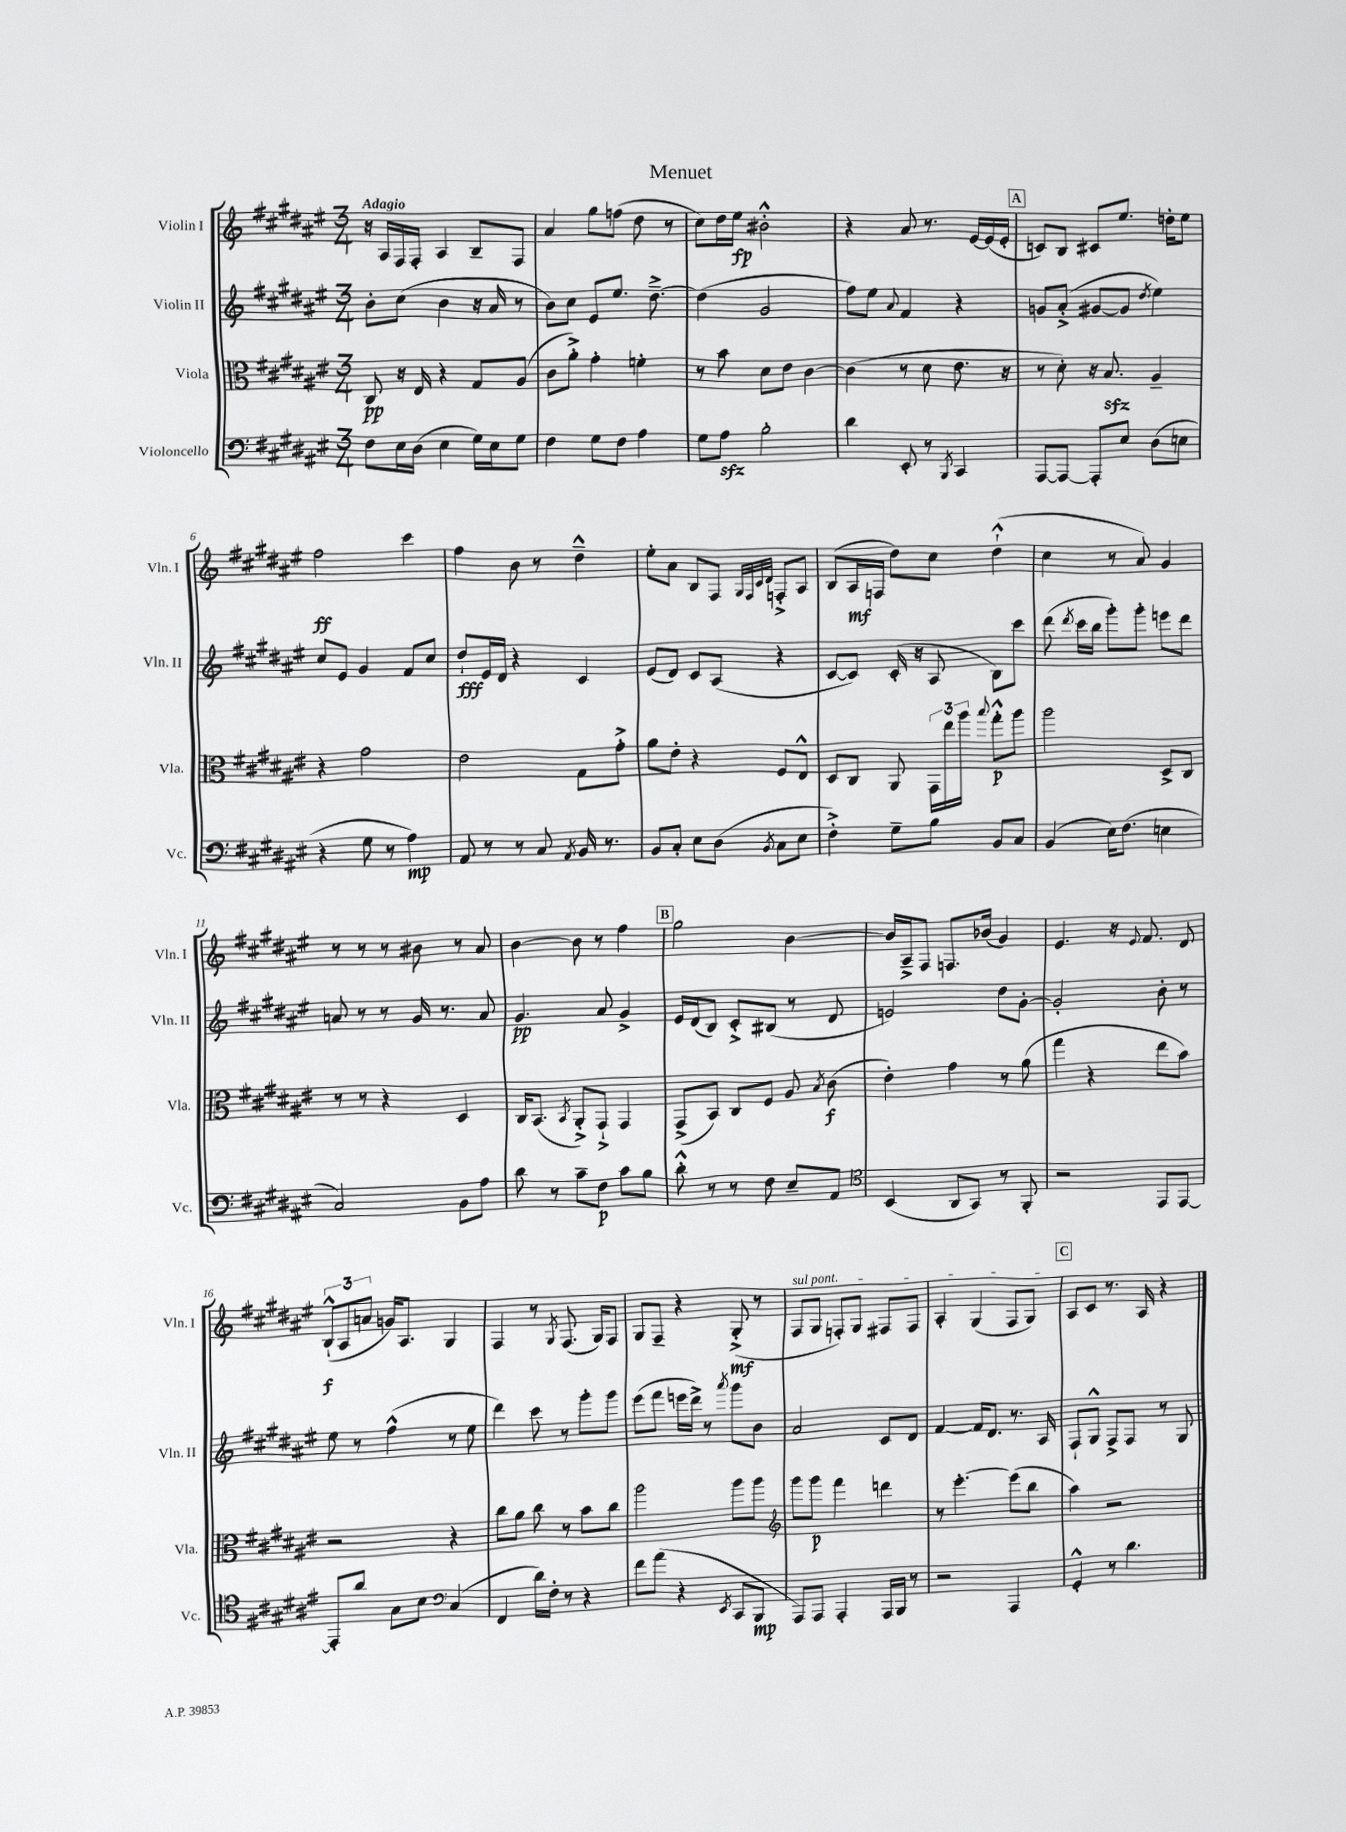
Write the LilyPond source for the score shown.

\header { title = "Menuet" }
<<
\new StaffGroup <<
\new Staff = "s0" \with { instrumentName = "Violin I" shortInstrumentName = "Vln. I" } {
    \clef treble \key fis \major \numericTimeSignature \time 3/4 \tempo "Adagio"
    \autoBeamOff r16 ais16[ fis16 fis16]-. ais4 b8[-- fis8] |
    ais'4 gis''8[ f''8]( dis''8 r8 |
    cis''8[) dis''16 eis''16]\fp bis'2-.-^ |
    r4 ais'8 r8. eis'16[~ eis'16( eis'16]-. |
    \mark \markup { \box "A" } c'8[) b8] cis'8[ eis''8.] d''16[-. eis''8] |
    fis''2\ff cis'''4 |
    fis''4 b'8 r8 dis''4---^ |
    eis''8[-. ais'8] b8[ fis8] \grace { gis32[ fis32 cis'32 dis'32] } f8[-.-> ais8] |
    b8[( ais16\mf f16] dis''8[) cis''8] dis''4-!-^( |
    cis''4 r8 ais'8) gis'4 |
    r8 r8 r8 bis'8 r8 ais'8 |
    b'4~ b'8 r8 fis''4 |
    \mark \markup { \box "B" } gis''2 b'4~ |
    b'16[ ais16---> fis8] f8.[ bes'16]( gis'4) |
    eis'4. r16 \appoggiatura { eis'8 } fis'8. dis'8 |
    \tuplet 3/2 { b8[-!-^\f( ais8 a'8] } g'16[) ais8.] gis4 |
    fis4 r8 \acciaccatura { gis8 } fis8.( gis16[) fis8] |
    gis8[ fis8]-- r4 gis8-.->\mf( r8 |
    \once \override TextSpanner.bound-details.left.text = \markup { \italic "sul pont." } fis8[\startTextSpan gis8] f8[-.) gis8] fis8[ fis8] |
    ais4-. gis4( fis8[ gis8]\stopTextSpan) |
    \mark \markup { \box "C" } ais8[ cis'8] r8. ais16 r4 \bar "|." |
}
\new Staff = "s1" \with { instrumentName = "Violin II" shortInstrumentName = "Vln. II" } {
    \clef treble \key fis \major \numericTimeSignature \time 3/4
    \autoBeamOff b'8[-. cis''8]( b'4 r16 ais'16 r8 |
    b'8[) cis''8] eis'8[ eis''8.] dis''8.~---> |
    dis''4( gis'2 |
    fis''8[) eis''8] \appoggiatura { ais'8 } fis'4 r4 |
    \mark \markup { \box "A" } g'8[ ais'8]-.->( gis'8[~ gis'8] \acciaccatura { dis''8 } eis''4) |
    cis''8[ eis'8] gis'4 fis'8[ cis''8] |
    dis''8[-!\fff eis'16 dis'16] r4 cis'4 |
    eis'8[( dis'8]) cis'8[ ais8]( r4 |
    cis'8[~ cis'8]) cis'16-.( r16 ais8 b8[) cis'''8] |
    dis'''8( \acciaccatura { dis'''8 } cis'''16[ b''16] gis'''8[-.) gis'''8]-. e'''8[ dis'''8] |
    a'8 r8 r8 gis'16 r8. a'8 |
    gis'4.\pp ais'8 gis'4-> |
    \mark \markup { \box "B" } eis'16[ dis'16( b8]) cis'8[-.-> bis8]( r8 dis'8 |
    e'2) dis''8[ gis'8]~-. |
    gis'2-. b'8-. r8 |
    eis''8 r8 fis''4-^( r8 eis''8 |
    dis'''4) cis'''8 r8 gis'''8[-. gis'''8] |
    eis'''8[( fis'''8] e'''16[ dis'''16]->) r8 \acciaccatura { ais'''8 } gis'''8[ b'8] |
    ais'2 cis'8[ dis'8] |
    fis'4~ fis'16[ dis'8.] r8. ais16 |
    \mark \markup { \box "C" } fis8[-! gis8]-^ fis8[-> fis8] r8 gis8 \bar "|." |
}
\new Staff = "s2" \with { instrumentName = "Viola" shortInstrumentName = "Vla." } {
    \clef alto \key fis \major \numericTimeSignature \time 3/4
    \autoBeamOff cis8\pp r16 eis16 r4 gis8[ ais8]( |
    cis'8[ ais'8]-.->) gis'4-. f'4-. |
    r8 b'8 dis'8[ eis'8] cis'4~ |
    cis'4( r8 dis'8 eis'8. r16 |
    \mark \markup { \box "A" } r8 dis'8-.) r16 b8.\sfz ais4-- |
    r4 gis'2 |
    eis'2 gis8[ gis'8]-.-> |
    ais'8[ eis'8]-. r4 fis8[ eis8]-^ |
    dis8[ cis8] ais,8 \tuplet 3/2 { gis,16[ eis''16 ais''16] } \appoggiatura { b''8 } gis''8[-.-^\p ais''8] |
    ais''2 dis8[-> cis8] |
    r8 r8 r4 dis4 |
    cis16[ b,8.]( \acciaccatura { b,8 } ais,8[-.->) gis,8]-!-> gis,4 |
    \mark \markup { \box "B" } gis,8[->( b,8]) cis8[ fis8] ais8 \acciaccatura { b8 } cis'8\f( |
    eis'4-.) gis'4 r8 ais'8( |
    gis''4 r4 eis''8[ b'8]) |
    r2 r4 |
    cis''8[ ais'8] cis''8 r8 b'8[ cis''8] |
    ais''2 ais''8[ ais''8] |
    \clef treble gis'''8[ gis'''8]\p fis'''4 d'''4 |
    r8 eis'''4.~-. eis'''8[( b''8] |
    \mark \markup { \box "C" } ais''4) r2 \bar "|." |
}
\new Staff = "s3" \with { instrumentName = "Violoncello" shortInstrumentName = "Vc." } {
    \clef bass \key fis \major \numericTimeSignature \time 3/4
    \autoBeamOff fis8[ eis16 dis16]( eis4 gis16[) eis16 gis8] |
    fis4 gis8[ fis8] ais4 |
    gis8[ ais8]\sfz b2-. |
    dis'4 eis,8-. r8 \acciaccatura { b,,8 } cis,4 |
    \mark \markup { \box "A" } ais,,8[~ ais,,8]~ ais,,8[-. eis8] dis8[( e8] |
    r4 gis8 r8 ais4\mp) |
    ais,8 r8 r8 cis8 \acciaccatura { ais,8 } b,16 r8. |
    b,8[ cis8]-. eis8[ dis8]( \acciaccatura { b,8 } cis8[ eis8] |
    fis4-.->) gis8[-- b8] b,8[ cis8] |
    b,4( eis16[) fis8.]( e4 |
    cis2) b,8[ ais8] |
    dis'8 r8 cis'8[-- fis8]\p cis'8[ b8] |
    \mark \markup { \box "B" } dis'8-.-^ r8 r8 fis8 eis8[-- ais,8] |
    \clef tenor b,4( ais,8[ gis,8]) r8 fis,8-. |
    r2 eis,8[ eis,8]~ |
    eis,8[-. ais'8] gis8[ b8] \clef bass cis4( |
    fis,4 dis'16[) fis16]-. r8 r4 |
    fis'8[ ais'8]( r4 \acciaccatura { eis,8 } cis,8[ b,,8]\mp |
    ais,,8[) ais,,8] ais,,4-. ais,,16[ b,,16] r8 |
    r2 ais,,4 |
    \mark \markup { \box "C" } gis,4-.-^ r8 dis'4. \bar "|." |
}
>>
>>
